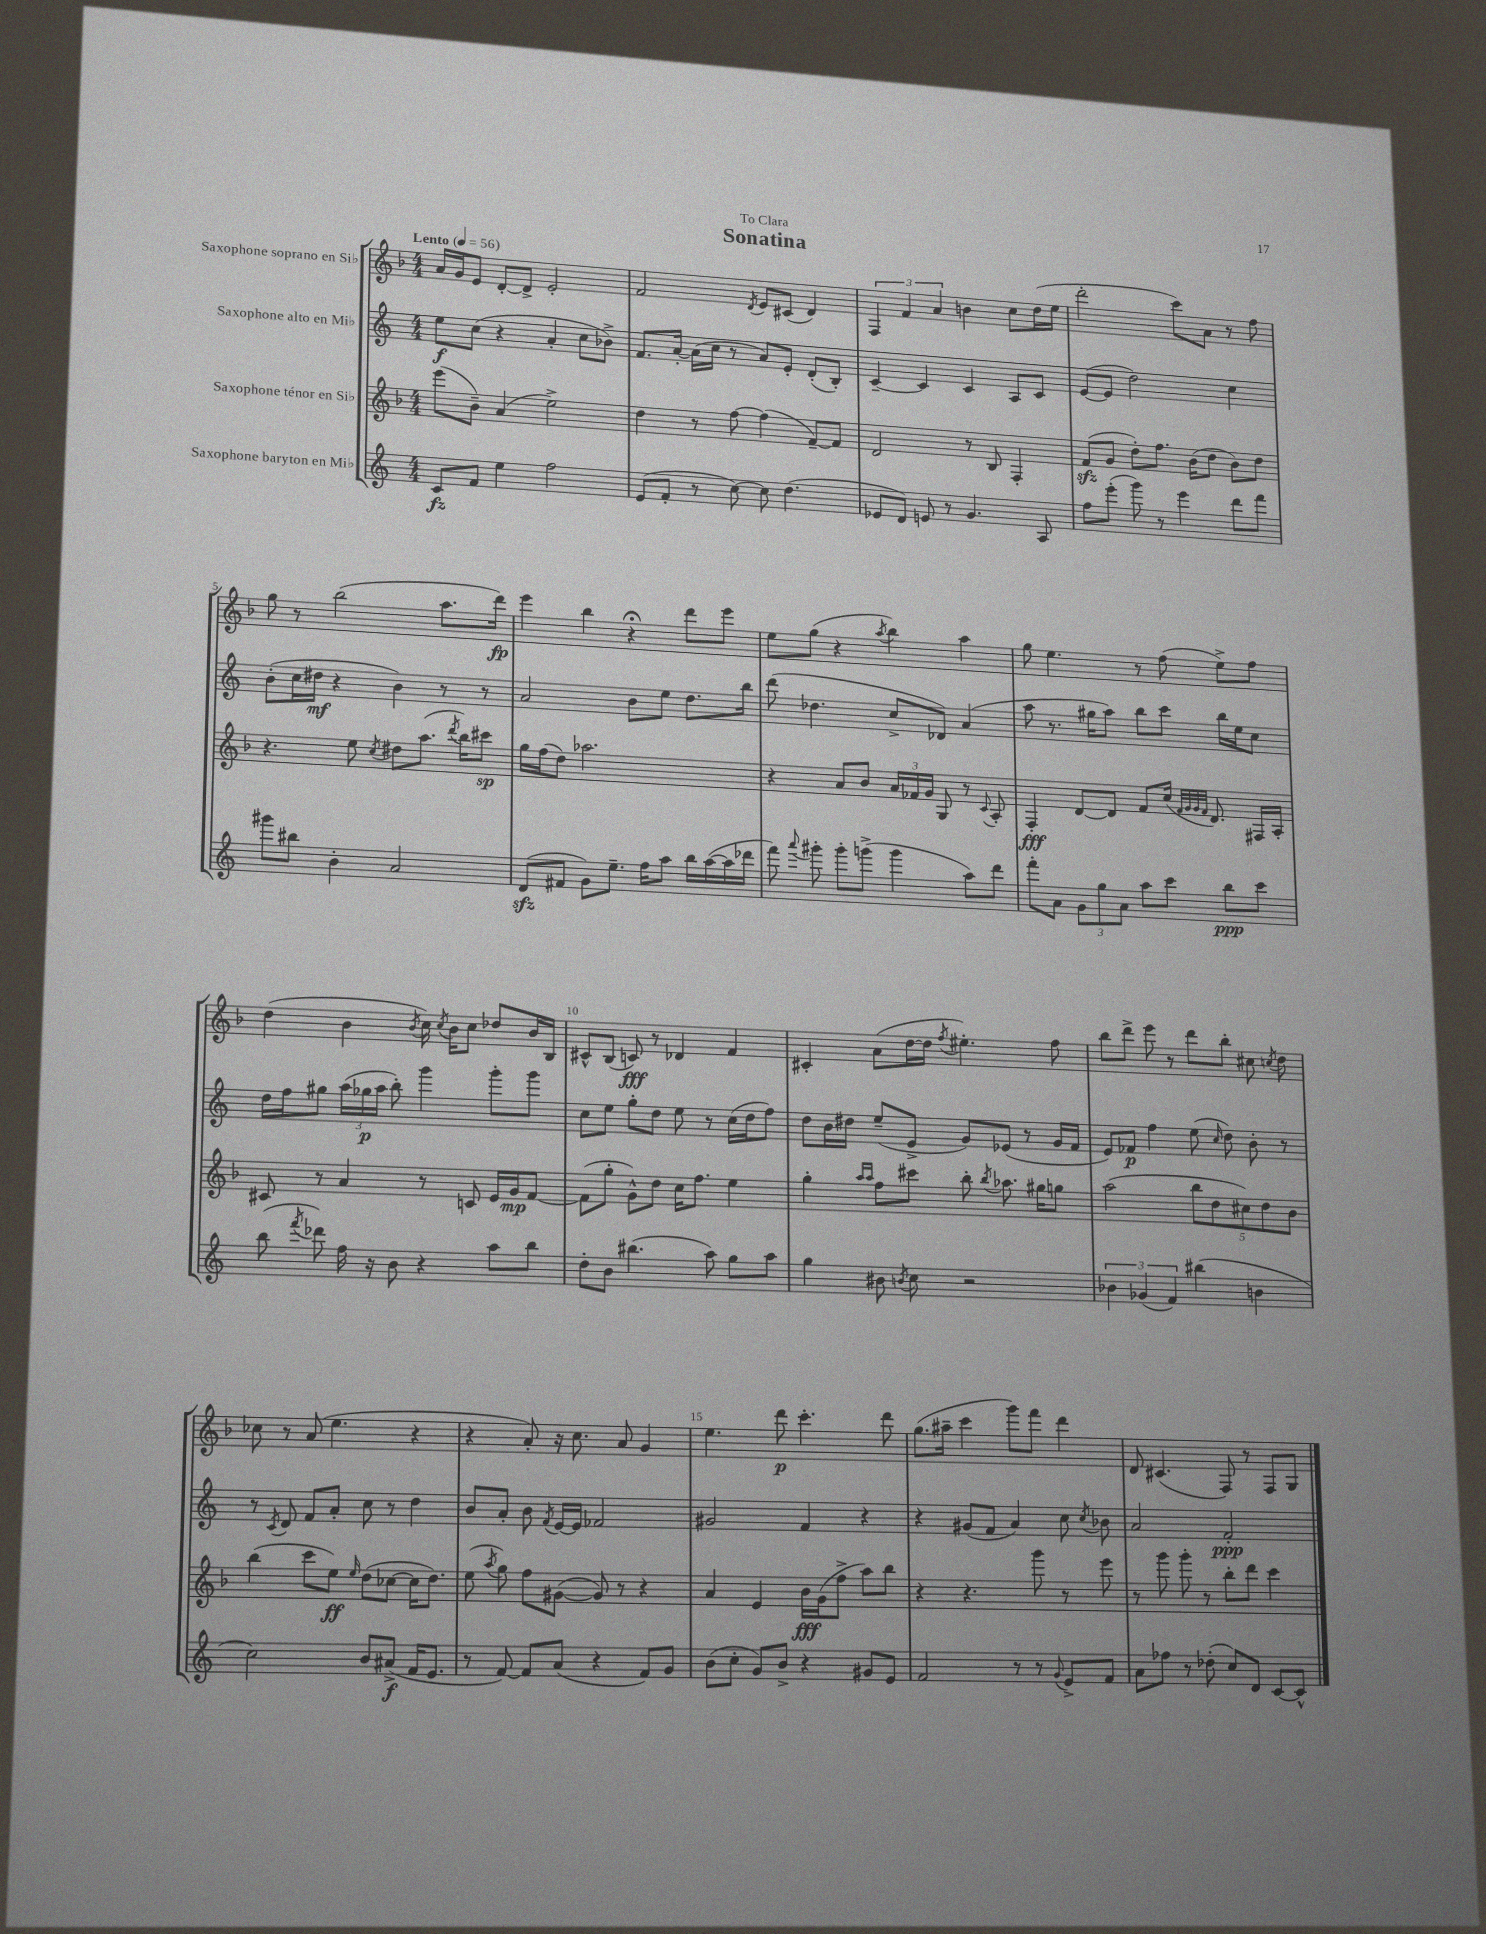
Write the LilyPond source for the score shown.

\header { title = "Sonatina" dedication = "To Clara" }
<<
\new StaffGroup <<
\new Staff = "s0" \with { instrumentName = "Saxophone soprano en Sib" } {
    \clef treble \key f \major \numericTimeSignature \time 4/4 \tempo "Lento" 4 = 56
    \autoBeamOff a'16[ g'16 e'8] d'8[~-. d'8]-> e'2-. |
    f'2 \acciaccatura { d'8 } e'8[ cis'8]( d'4) |
    \tuplet 3/2 { f4 f'4 a'4 } b'4 c''8[ d''16( e''16] |
    d'''2-. c'''8[) a'8] r8 f''8 |
    g''8 r8 bes''2( a''8.[ d'''16]\fp) |
    e'''4 bes''4 r4\fermata d'''8[ e'''8] |
    e''8[ g''8]( r4 \acciaccatura { a''8 } bes''4) a''4 |
    g''8 e''4. r8 f''8( e''8[->) f''8] |
    d''4( bes'4 \acciaccatura { bes'8 } c''16) \acciaccatura { c''8 } bes'16[ c''8] des''8[ bes'16 bes16] |
    cis'8[-^ bes8]( c'8\fff) r8 des'4 f'4 |
    cis'4-. a'8[( d''16~ d''16] \acciaccatura { f''8 } eis''4.-.) f''8 |
    bes''8[ d'''8]-> e'''8 r8 d'''8[ bes''8]-. cis''8 \acciaccatura { c''8 } d''8 |
    ces''8 r8 a'8( e''4. r4 |
    r4 a'8-.) r16 c''8. a'8 g'4 |
    e''4. d'''8\p c'''4.-. d'''8 |
    g''8.[( ais''16]-- c'''4 g'''8[) f'''8] d'''4 |
    d'8 cis'4.( f8) r8 f8[ g8] \bar "|." |
}
\new Staff = "s1" \with { instrumentName = "Saxophone alto en Mib" } {
    \clef treble \key c \major \numericTimeSignature \time 4/4
    \autoBeamOff e''8[\f c''8]( r4 a'4-. c''8[ bes'8]->) |
    f'8.[ a'16]~-. a'16[( c''16] r8 a'8[) e'8]-. d'8[-.( b8]-.) |
    c'4~-- c'4 c'4 a8[ c'8] |
    e'8[~( e'8] d''2) c''4 |
    b'8[-.( c''16 dis''16]\mf r4 b'4) r8 r8 |
    a'2 b'8[ e''8] d''8.[ b''16] |
    d'''8( des''4. c''8[-> des'8]) a'4( |
    a''8 r8. gis''16[ a''8]) b''8[ c'''8] b''16[ e''16 c''8] |
    d''16[ f''16 gis''8] \tuplet 3/2 { a''16[( ges''16\p a''16] } b''8-.) g'''4 g'''8[-. g'''8] |
    c''8[ e''8] g''8[-. d''8] e''8 r8 c''16[( d''16 f''8]) |
    d''8[ b'16 dis''16] e''8[--( e'8]-> g'8[) ees'8]( r8 g'16[ f'16] |
    e'8[) fes'8]\p f''4 e''8( \grace { c''16 } d''8) b'8-. r8 |
    r8 \acciaccatura { c'8 } d'8 f'8[ a'8]-. c''8 r8 d''4 |
    b'8[ a'8]-. b'8 \acciaccatura { f'8 } e'16[~ e'16] fes'2 |
    gis'2 f'4 r4 |
    r4 gis'8[( f'8] a'4) c''8 \acciaccatura { c''8 } bes'8 |
    a'2 f'2-.\ppp \bar "|." |
}
\new Staff = "s2" \with { instrumentName = "Saxophone ténor en Sib" } {
    \clef treble \key f \major \numericTimeSignature \time 4/4
    \autoBeamOff e'''8[( bes'8]--) a'4( e''2->) |
    d''4 r8 f''8~ f''4( f'8[~--) f'8] |
    d'2 r8 bes8 f4-. |
    f'8[\sfz( g'8] d''8[-.) f''8.] bes'16[( d''8] bes'8[) d''8] |
    r4. e''8 \acciaccatura { c''8 } dis''8[ a''8.]( \acciaccatura { d'''8 } bes''16[) cis'''8]\sp |
    g''16[ f''16( d''8]) aes''2. |
    r4 a'8[ bes'8] \tuplet 3/2 { a'16[ fes'16 g'16] } g8 r8 \appoggiatura { c'8 } a8-. |
    f4-.\fff d'8[~ d'8] f'8[ c''16]( \grace { f'32[ g'32 g'32 f'32] } d'8.) fis16[ a16]-. |
    cis'8 r8 a'4 r8 c'8 e'16[ g'16\mp f'8]~ |
    f'8[( g''8]-. g'8[-^) d''8] c''16[ f''8.] e''4 |
    g''4-. \grace { a''16[ a''16] } f''8[ cis'''8] bes''8-. \acciaccatura { bes''8 } aes''8. gis''16[ g''8] |
    a''2( \tuplet 5/4 { bes''8[ d''8 cis''8) d''8 bes'8] } |
    bes''4( c'''8[ e''8]\ff) \grace { e''16 } d''8[( ces''8]~ ces''16[ d''8.]) |
    e''8( \acciaccatura { a''8 } g''8) f''8[ gis'8]~( gis'8) r8 r4 |
    a'4 e'4 bes'16[\fff g'16( f''8]-> a''8[) bes''8] |
    r4 r4. g'''8 r8 e'''8 |
    r8 g'''8 g'''8-. r8 bes''8[-. d'''8] c'''4 \bar "|." |
}
\new Staff = "s3" \with { instrumentName = "Saxophone baryton en Mib" } {
    \clef treble \key c \major \numericTimeSignature \time 4/4
    \autoBeamOff c'8[\fz f'8] e''4 f''2 |
    e'8[( f'8]-. r8 c''8~) c''8 d''4.( |
    ees'8[ d'8]) e'8 r8 g'4. a8 |
    f''8[ e'''8]-.( g'''8) r8 e'''4 d'''8[ f'''8] |
    gis'''8[ bis''8] b'4-. a'2 |
    d'8[\sfz( fis'8] g'8[) e''8.]-- f''16[ a''8] b''16[ a''16~( a''16 des'''16] |
    f'''8) \appoggiatura { a'''8 } gis'''8-. gis'''8[-. g'''8]->( g'''4 a''8[) d'''8] |
    f'''8[-. a'8] \tuplet 3/2 { g'8[ g''8 a'8] } a''8[ c'''8] b''8[\ppp c'''8] |
    b''8( \acciaccatura { f'''8 } des'''8) f''16 r16 b'8 r4 a''8[ b''8] |
    d''8[-. b'8] bis''4.( a''8) g''8[ a''8] |
    g''4 bis'8 \acciaccatura { b'8 } c''8 r2 |
    \tuplet 3/2 { bes'4 ges'4( f'4) } bis''4( b'4 |
    c''2) b'8[ ais'8]->\f( f'16[ e'8.] |
    r8 f'8~) f'8[ a'8]( r4 f'8[) g'8] |
    b'8[( c''8]-. g'8[) b'8]-> r4 gis'8[ e'8] |
    f'2 r8 r8 \appoggiatura { g'8 } e'8[-> f'8] |
    a'8[ fes''8] r8 des''8-.( c''8[) d'8] c'8[~ c'8]-^ \bar "|." |
}
>>
>>
\layout { \context { \Score \override BarNumber.break-visibility = ##(#f #t #t) barNumberVisibility = #(every-nth-bar-number-visible 5) } }
